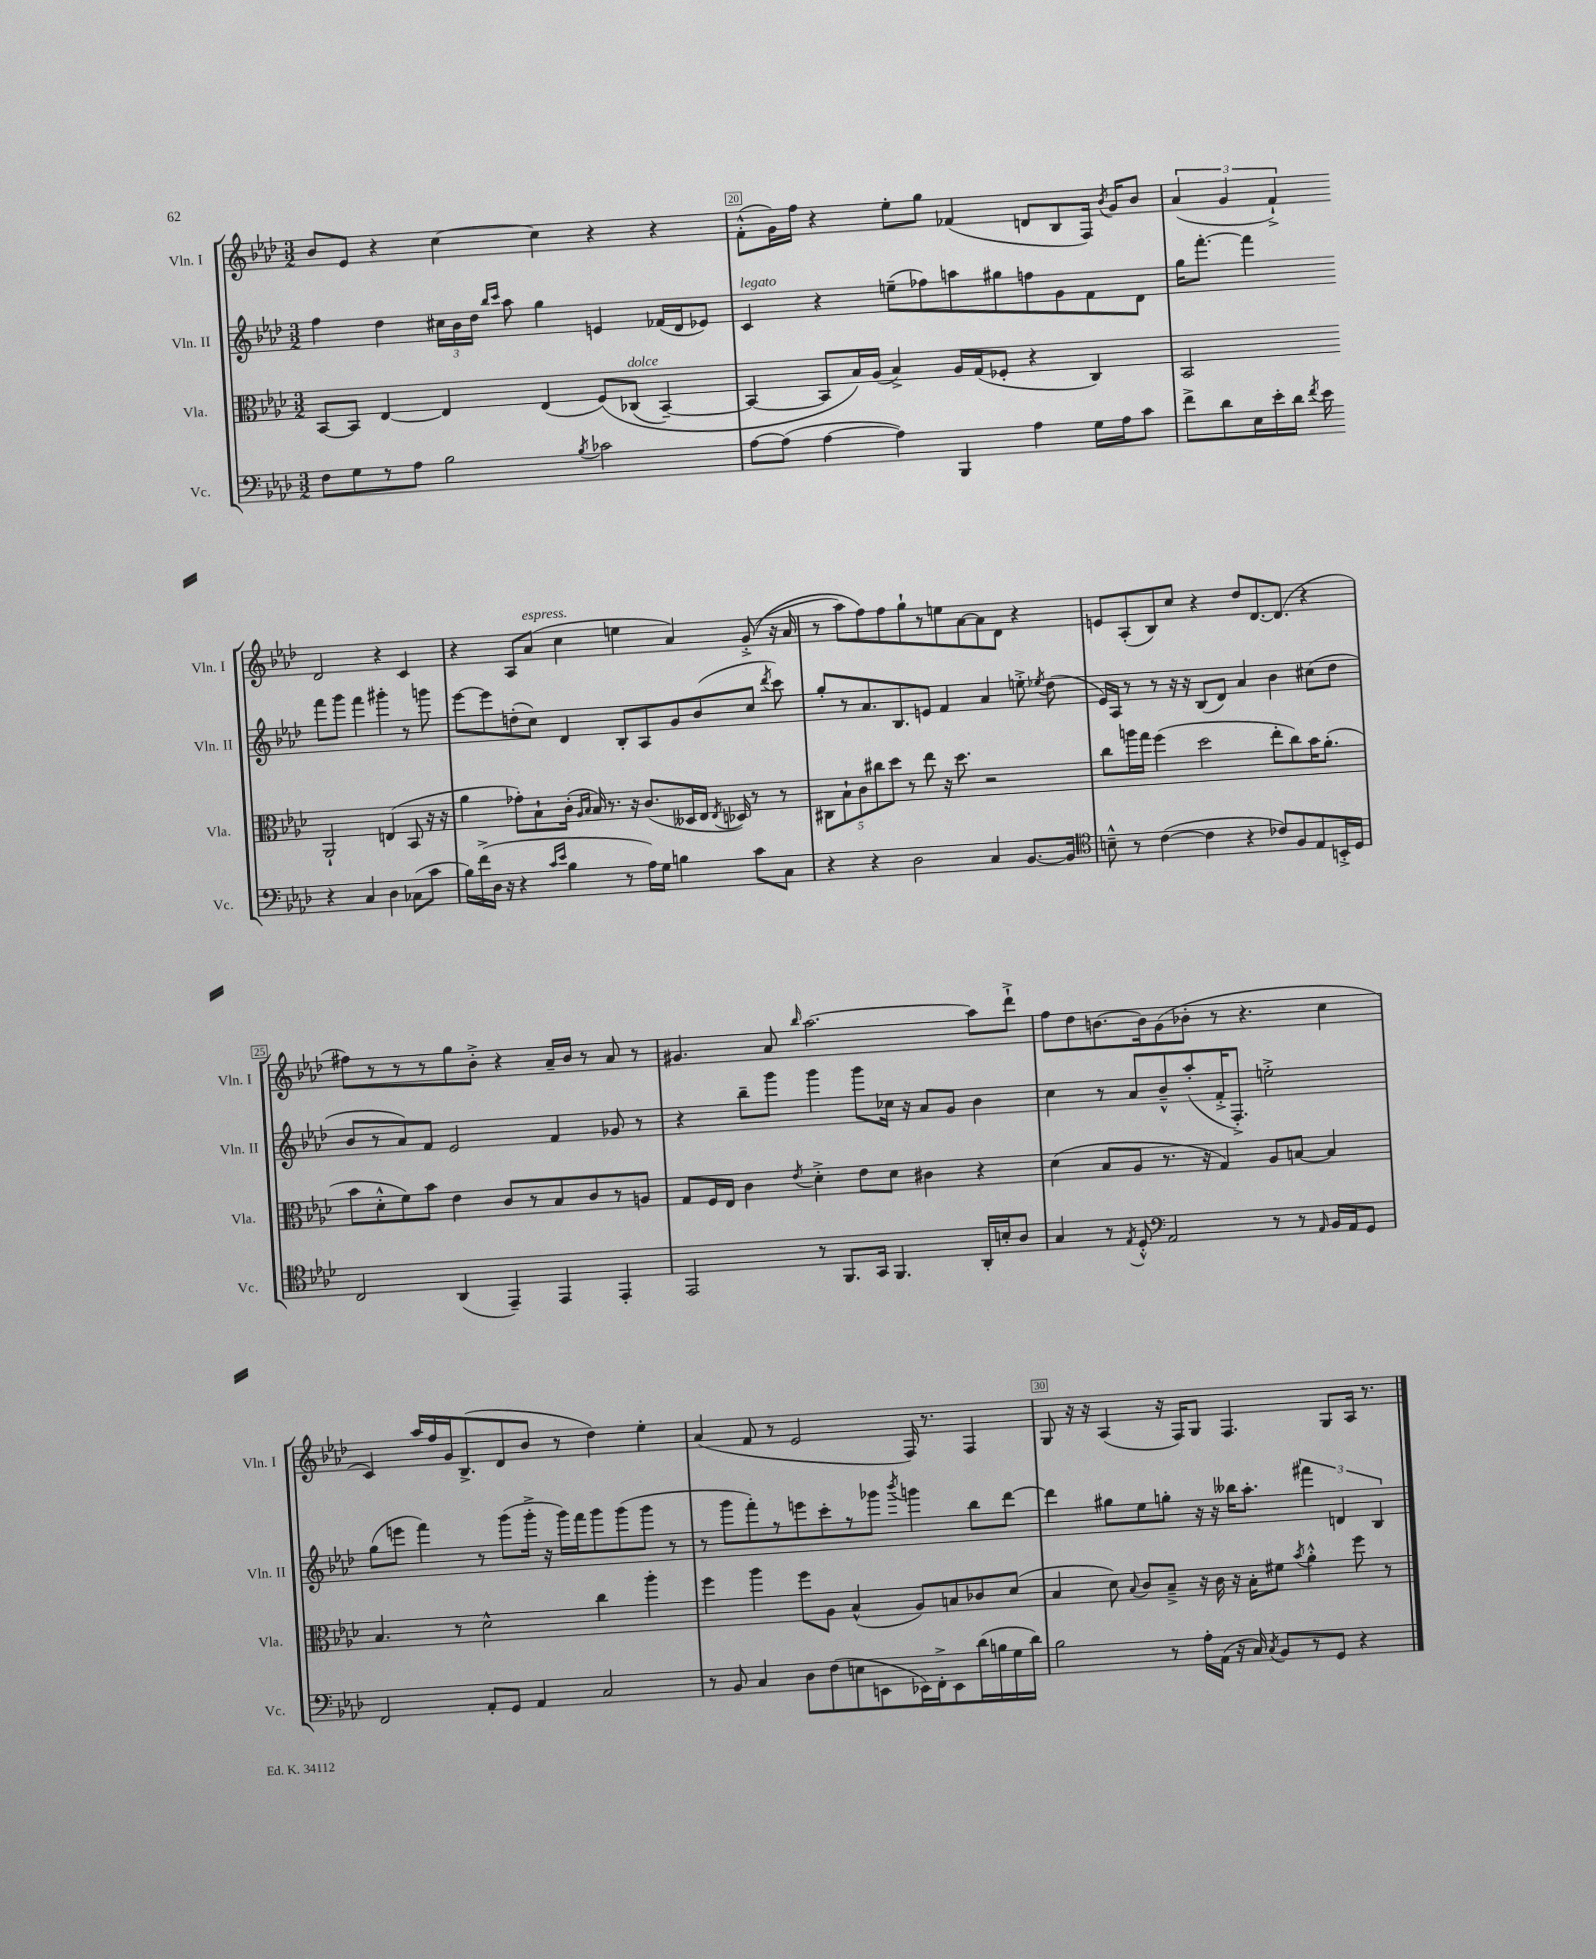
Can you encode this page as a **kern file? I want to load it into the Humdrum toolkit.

**kern	**kern	**kern	**kern
*part4	*part3	*part2	*part1
*staff4	*staff3	*staff2	*staff1
*I"Vc.	*I"Vla.	*I"Vln. II	*I"Vln. I
*I'Vc.	*I'Vla.	*I'Vln. II	*I'Vln. I
*clefF4	*clefC3	*clefG2	*clefG2
*k[b-e-a-d-]	*k[b-e-a-d-]	*k[b-e-a-d-]	*k[b-e-a-d-]
*M3/2	*M3/2	*M3/2	*M3/2
=19	=19	=19	=19
8F\L	[8BB-/L	4ff\	8b-/L
8G\	8BB-/J]	.	8e-/J
8r	[4E-/	4dd-\	4r
8A-\J	.	.	.
2B-\	4E-/]	24cc#X\LL	[4cc\
.	.	24b-\	.
.	.	24dd-\JJ	.
.	.	16qqbb-/LL	.
.	.	16qqccc/JJ	.
.	.	8aa-\	.
.	(4E-/	4gg\	4cc\]
8qB-/	.	.	.
2c-X\	(8F/L)	4en/	4r
!	!LO:TX:a:i:t=dolce	!	!
.	(8C-X/J	.	.
.	[4BB-~/)	(16f-X/LL	4r
.	.	16d-/J	.
.	.	8e-X/J)	.
=20	=20	=20	=20
!	!	!LO:TX:a:i:t=legato	!
[8A-\L	4BB-/_	4c/	(8f'^^\L
(8A-\J]	.	.	16g\L)
.	.	.	16ff\JJ
[4A-\	8BB-/L]	4r	4r
.	16B-/L)	.	.
.	(16A-/JJ	.	.
4A-\])	4B-^/)	(8een~\L	8ee-'\L
.	.	8ff-X\)	8gg\J
4BBB-/	16A-/LL	8aan\	(4f-X/
.	(16G/J	.	.
.	8F-X'/J	8gg#X\	.
4A-\	4r	8ffn\	8dn/L
.	.	8g\	8B-/
16G\LL	4C/)	8f\	16F/Jk)
.	.	.	8qb-/
16A-\J	.	.	16g/KL
8c\J	.	8d-\J	8b-/J
=21	=21	=21	=21
8f^\L	2BB-/	16gg\KL	(6a-/
.	.	[8.fff'\J	.
8d-\	.	.	.
.	.	.	6g/
16E-\L	.	4fff\]	.
16e-'\	.	.	.
.	.	.	6f`^/)
16d-\JJ	.	.	.
8qf/	.	.	.
16e-\	.	.	.
4r	2AA-`/	8fff\L	2d-/
.	.	8ggg\J	.
4C/	.	4fff\	.
4D-\	(4En/	4ggg#X'\	4r
(8C-X\L	8BB-/	8r	4c/
8c\J	16r	8gggn\	.
.	16r	.	.
!!LO:LB:g=z
=22	=22	=22	=22
16B-\LL)	4a-\	[8eee-\L	4r
(16f^\	.	.	.
16D-\JJ	.	8eee-\]	.
16r	.	.	.
4r	8g-X'\L)	(8ddn'\	8A-/L
!	!	!	!LO:TX:a:i:t=espress.
.	8B-`\	8cc\J)	(8a-/J
16qqc/LL	.	.	.
16qqe-/JJ	.	.	.
4B-\	(16c'\Jk	4d-/	4cc\
.	16qqA-/LL	.	.
.	16qqB-/JJ	.	.
.	16B-/)	.	.
.	8.r	.	.
8r	.	8B-'/L	4een\
.	16r	.	.
16A-\LL)	(8.c/L	8A-/	.
16G\JJ	.	.	.
4Bn\	.	8g/	4a-/)
.	16D--X/L	.	.
.	16E-/JJ	(8b-/	.
.	8qE-/	.	.
.	16D-X/)	.	.
8c\L	8r	8cc/J	((8g'^/
.	.	8qddd-/	.
8C\J	8r	8ccc\)	16r
.	.	.	16a-/
=23	=23	=23	=23
4r	10C#X\L	8gg'/L	8r
.	10B-`\	.	.
.	.	8r	8aa-\L)
.	10c\	.	.
4r	.	8.a-/	8ff\)
.	10cc#X\	.	.
.	.	.	8ff\
.	10dd-\J	.	.
.	.	8.B-/	.
2D-\	8r	.	8gg`\
.	8ee-\	8en/J	8r
.	16r	4f/	8een\
.	8.dd-\	.	.
.	.	.	[8a-\
4C/	2r	4a-/	8a-\]
.	.	.	8d-\J
[8.BB-/L	.	8een'^\	4r
.	.	8qee-X/	.
.	.	(8dd-\	.
16BB-/Jk]	.	.	.
=24	=24	=24	=24
*clefC4	*	*	*
8Bn~^^\	8cc\L	16e-/LL)	8en/L
.	.	16A-/JJ	.
8r	16aan\L	8r	(8A-'/
.	16gg\JJ	.	.
([4c\	(4ff\	8r	8B-/)
.	.	16r	8cc/J
.	.	16r	.
4c\]	2dd-\	(8B-/L	4r
.	.	8d-/J)	.
4r	.	4a-/	8dd-/L
.	.	.	[8.d-/
8c-X/L)	8ee-'\L	4b-\	.
.	.	.	(8.d-/J]
8F/	8cc\)	.	.
8E-/	16b-\K	(8cc#X\L	4r
.	(8.a-'\J	.	.
16BBn'^/L	.	8dd-\J	.
16D-/JJ	.	.	.
!!LO:LB:g=z
=25	=25	=25	=25
2C/	8b-\L	8b-/L	8ff#X\L)
.	8d-'^^\	8r	8r
.	8f\)	8a-/)	8r
.	8b-\J	8f/J	8r
(4AA-/	4e-\	2e-/	8gg\
.	.	.	8b-'^\J
4EE-~/)	8c/L	.	4r
.	8r	.	.
4EE-/	8B-/	4f/	16a-~/LL
.	.	.	16b-/JJ
.	8c/	.	8r
4EE-'/	8r	8g-X/	8a-/
.	8An/J	8r	8r
=26	=26	=26	=26
2EE-/	8G/L	4r	4.g#X/
.	16F/L	.	.
.	16E-/JJ	.	.
.	4c\	8bb-~\L	.
.	.	8ggg\J	8a-/
.	8qe-/	.	16qqbb-/
8r	4d-'^\	4ggg\	[2.aa-\
8.FF/L	.	.	.
.	8e-\L	8ggg\L	.
16GG/Jk	.	.	.
4.FF/	8d-\J	16cc-X\Jk	.
.	.	16r	.
.	4c#X\	8a-/L	.
.	.	8g/J	.
16AA-'/LL	4r	4b-\	8aa-\L]
16Bn'/J	.	.	.
8A-/J	.	.	8ddd-`^\J
=27	=27	=27	=27
4G/	(4d-\	4cc\	8ff\L
.	.	.	8dd-\
8r	8B-/L	8r	[8.bn\
8qE-/	.	.	.
8D-'^^/	8A-/J	8a-/L	.
.	.	.	16b\k]
*clefF4	*	*	*
2AA-/	8.r	8b-~^^/	(8g\
.	.	(8aa-'/	8b-X'\J
.	16r	.	.
.	4G/)	16f'^/K	8r
.	.	8.F'^/J)	.
.	.	.	4.r
8r	8A-/L	2een'^\	.
8r	[8Bn/J	.	.
16qqAA-/	.	.	.
16BB-/LL	4B/]	.	4cc\
16AA-/J	.	.	.
8GG/J	.	.	.
!!LO:LB:g=z
=28	=28	=28	=28
2FF/	4.B-/	(8gg\L	4c/)
.	.	8eeen\J	.
.	.	4fff\)	16aa-/LL
.	.	.	16ff/
.	8r	.	16g/J
.	.	.	(8.B-^/
8AA-'/L	2d-^^\	8r	.
8GG/J	.	(8ggg\L	8d-/
4AA-/	.	16ggg'^\Jk	8b-/J
.	.	16r	.
.	.	16ggg\LL)	8r
.	.	16fff\J	.
2C/	4cc\	8ggg\	4dd-\)
.	.	(8ggg\	.
.	4aa-'\	8ggg\J	4ee-'\
.	.	8r	.
=29	=29	=29	=29
8r	4ff\	8r	(4a-/
8BB-/	.	8ggg\L	.
4C/	4aa-\	8fff'\)	8f/
.	.	8r	8r
8D-\L	8ff\L	8eeen\	2e-/
(8F\	8A-\J	8ccc'\	.
8En\	(4B-^^/	8r	.
8EEn\	.	8ggg-X\J	.
.	.	8qbbb-/	.
16EE-X\L)	8A-/L)	4gggn\	16F/)
16FF'^\J	.	.	8.r
8EE-\	8Bn/	.	.
(16d-\L	8c-X/	8bb-\L	4F/
16Bn\	.	.	.
16G\	(8d-/J	[8ddd-\J	.
16d-\JJ)	.	.	.
=30	=30	=30	=30
2B-\	4B-/	4ddd-\]	8G/
.	.	.	16r
.	.	.	16r
.	8d-\)	8gg#X\L	(4A-/
.	8qqB-/	.	.
.	8c/L	8ee-\	.
8r	8B-~^/J	8ggn'\J	16r
.	.	.	16F/KL)
16A-'\LL	16r	16r	8G/J
(16AA-\JJ	16c\	16r	.
16r	16r	16bb--X\KL	4.F/
16C/)	16B-'\KL	8.aa-'\J	.
8qC/	.	.	.
8BB-/L	8f#X\J	.	.
.	8qb-/	.	.
8r	4a-'^^\	6fff#X\	.
8GG/J	.	.	8G/L
.	.	6dn/	.
4r	8ff\	.	16A-/Jk
.	.	.	8.r
.	.	6B-/	.
.	8r	.	.
==	==	==	==
*-	*-	*-	*-
